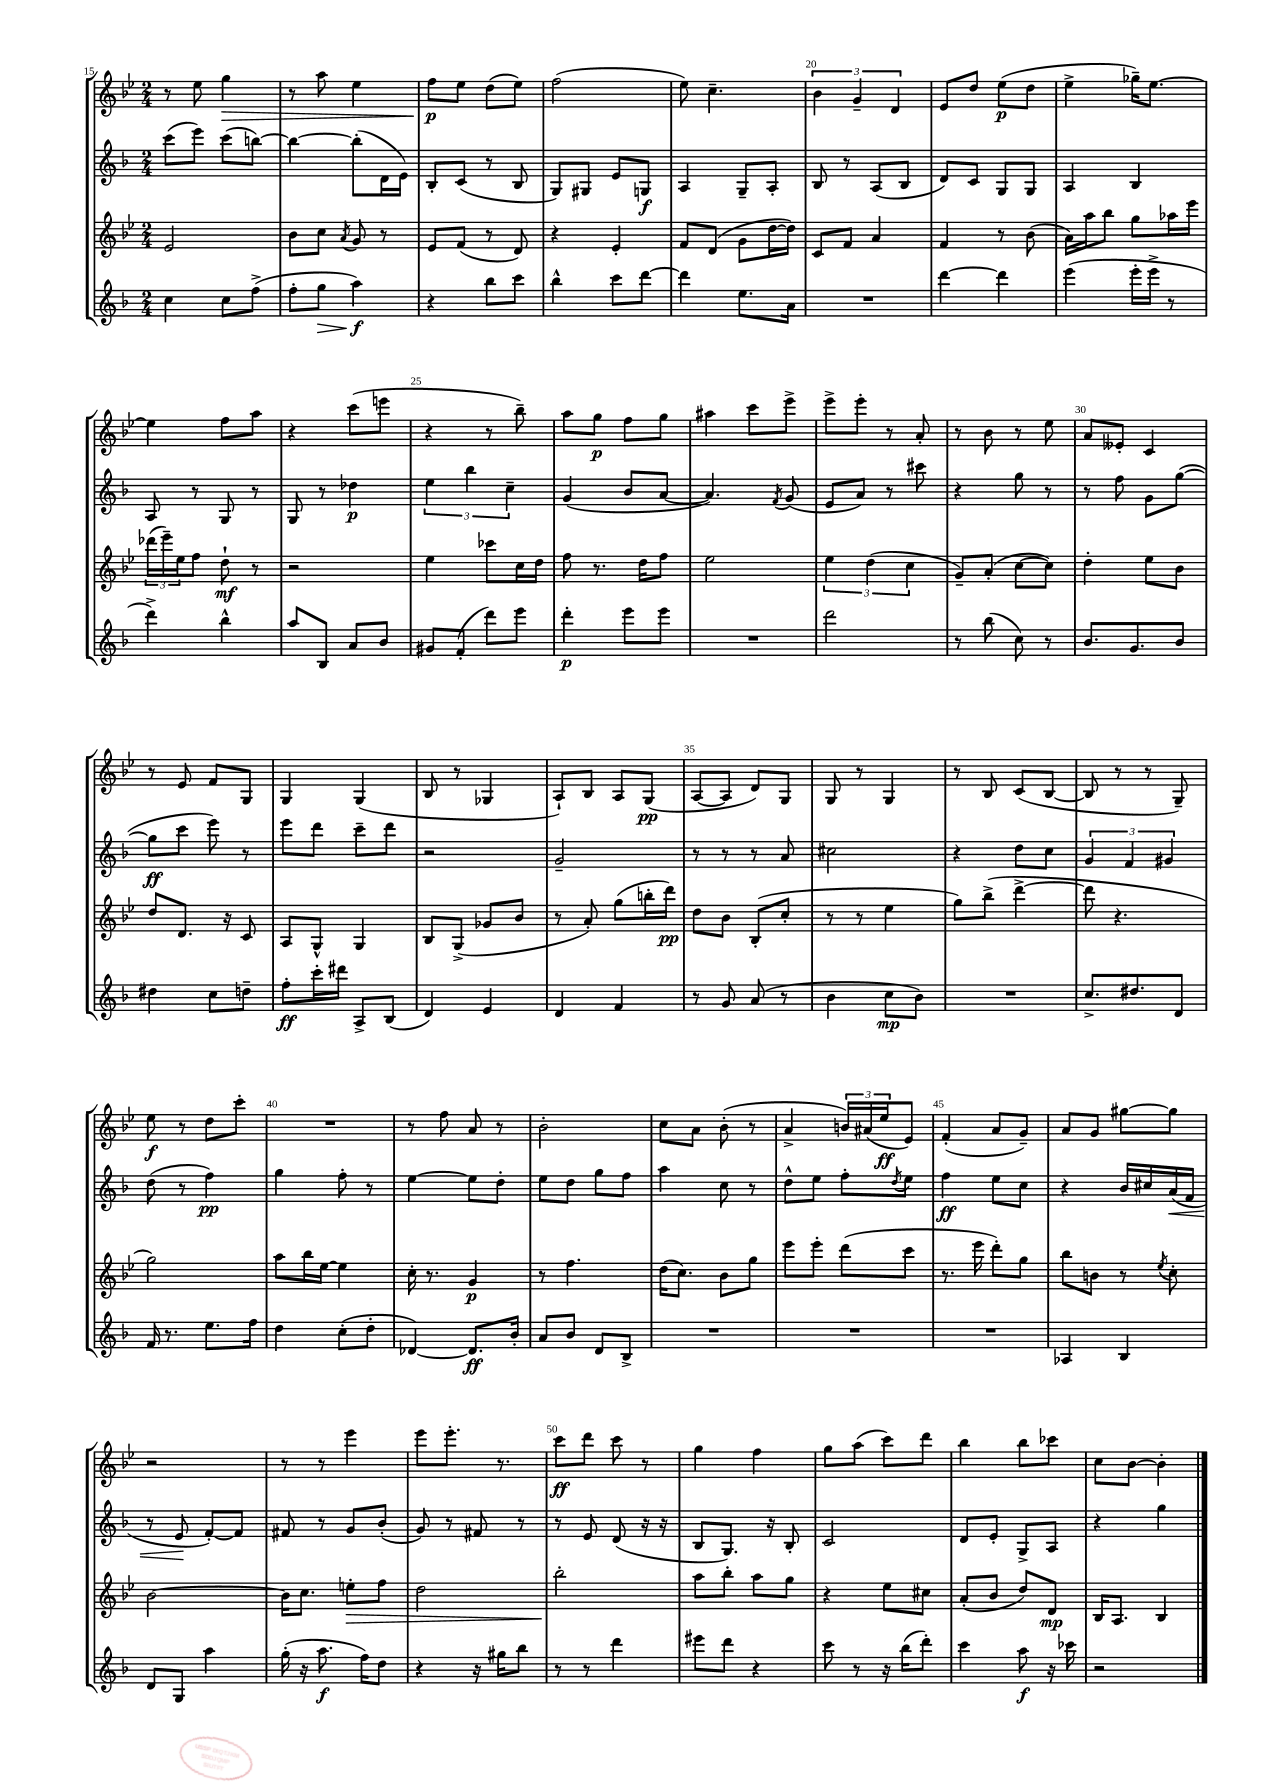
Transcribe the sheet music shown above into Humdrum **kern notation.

**kern	**kern	**kern	**kern
*staff4	*staff3	*staff2	*staff1
*clefG2	*clefG2	*clefG2	*clefG2
*k[b-]	*k[b-e-]	*k[b-]	*k[b-e-]
*M2/4	*M2/4	*M2/4	*M2/4
4cc	2e-	(8ccc	8r
.	.	8eee)	8ee-
8cc	.	(8ccc	4gg
(8ff^	.	[8bb)	.
=	=	=	=
8ff'	8b-	4bb_	8r
8gg	8cc	.	8aa
.	8qa	.	.
4aa)	8g	(8bb']	4ee-
.	8r	16d	.
.	.	16e)	.
=	=	=	=
4r	8e-	8B-'	8ff
.	(8f	(8c	8ee-
8bb-	8r	8r	(8dd
8ccc	8d)	8B-	8ee-)
=	=	=	=
4bb-^^	4r	8G)	(2ff
.	.	8G#	.
8ccc	4e-'	8e	.
[8ddd	.	8G	.
=	=	=	=
4ddd]	8f	4A	8ee-)
.	(8d	.	4.cc~
8.ee	8g	8G~	.
.	[16dd	8A'	.
16a	16dd])	.	.
=	=	=	=
2r	8c	8B-	6b-
.	8f	8r	.
.	.	.	6g~
.	4a	(8A	.
.	.	.	6d
.	.	8B-	.
=	=	=	=
[4ddd	4f	8d)	8e-
.	.	8c	8dd
4ddd]	8r	8G	(8ee-
.	(8b-	8G	8dd
=	=	=	=
(4eee	16a)	4A	4ee-^
.	16aa	.	.
.	8bb-	.	.
16eee'	8gg	4B-	16gg-~)
16eee^	.	.	[8.ee-
8r	16aa-	.	.
.	16eee-	.	.
=	=	=	=
4ddd^)	(24ddd-	8A	4ee-]
.	24eee-~)	.	.
.	24ee-	.	.
.	8ff	8r	.
4bb-^^	8dd`	8G	8ff
.	8r	8r	8aa
=	=	=	=
8aa	2r	8G	4r
8B-	.	8r	.
8a	.	4dd-	(8ccc
8b-	.	.	8eee
=	=	=	=
8g#	4ee-	6ee	4r
(8f'	.	.	.
.	.	6bb-	.
8ddd)	8ccc-	.	8r
.	.	6cc~	.
8eee	16cc	.	8bb-~)
.	16dd	.	.
=	=	=	=
4ddd'	8ff	(4g	8aa
.	8.r	.	8gg
8eee	.	8b-	8ff
.	16dd	.	.
8eee	8ff	[8a	8gg
=	=	=	=
2r	2ee-	4.a])	4aa#
.	.	.	8ccc
.	.	8qf	.
.	.	(8g	8eee-^
=	=	=	=
2ddd	6ee-	8e	8eee-^
.	.	8a)	8eee-'
.	(6dd	.	.
.	.	8r	8r
.	6cc	.	.
.	.	8ccc#	8a'
=	=	=	=
8r	8g~)	4r	8r
(8bb-	(8a'	.	8b-
8cc)	[8cc	8gg	8r
8r	8cc])	8r	8ee-
=	=	=	=
8.b-	4dd'	8r	8a
.	.	8ff	8e--'
8.g	.	.	.
.	8ee-	8g	4c
8b-	8b-	([8gg	.
=	=	=	=
4dd#	8dd	8gg]	8r
.	8.d	8ccc	8e-
8cc	.	8eee)	8f
.	16r	.	.
8dd~	8c	8r	8G
=	=	=	=
8ff'	8A	8eee	4G
16ccc'	8G^^	8ddd	.
16ddd#	.	.	.
8A^	4G	8ccc~	(4G
(8B-	.	8ddd	.
=	=	=	=
4d)	8B-	2r	8B-
.	(8G^	.	8r
4e	8g-	.	4G-
.	8b-	.	.
=	=	=	=
4d	8r	2g~	8A`)
.	8a')	.	8B-
4f	(8gg	.	8A
.	16bb'	.	(8G
.	16ddd)	.	.
=	=	=	=
8r	8dd	8r	[8A
8g	8b-	8r	8A]
(8a	(8B-'	8r	8d)
8r	8cc'	8a	8G
=	=	=	=
4b-	8r	2cc#	8G
.	8r	.	8r
8cc	4ee-	.	4G
8b-)	.	.	.
=	=	=	=
2r	8gg)	4r	8r
.	(8bb-^	.	8B-
.	[4ddd^	8dd	(8c
.	.	8cc	[8B-
=	=	=	=
8.cc^	8ddd]	6g	8B-]
.	4.r	.	8r
.	.	6f	.
8.dd#	.	.	.
.	.	.	8r
.	.	6g#	.
8d	.	.	8G~)
=	=	=	=
16f	2gg)	(8dd	8ee-
8.r	.	.	.
.	.	8r	8r
8.ee	.	4ff)	8dd
.	.	.	8ccc'
16ff	.	.	.
=	=	=	=
4dd	8aa	4gg	2r
.	16bb-	.	.
.	[16ee-	.	.
(8cc'	4ee-]	8ff'	.
8dd'	.	8r	.
=	=	=	=
[4d-)	16cc'	[4ee	8r
.	8.r	.	.
.	.	.	8ff
8.d-]	4g	8ee]	8a
.	.	8dd'	8r
16b-'	.	.	.
=	=	=	=
8a	8r	8ee	2b-'
8b-	4.ff	8dd	.
8d	.	8gg	.
8B-^	.	8ff	.
=	=	=	=
2r	(16dd	4aa	8cc
.	8.cc)	.	.
.	.	.	8a
.	8b-	8cc	(8b-'
.	8gg	8r	8r
=	=	=	=
2r	8eee-	8dd^^	4a^
.	8eee-'	8ee	.
.	(8ddd	8ff'	24b)
.	.	.	(24a#
.	.	.	24ee-
.	.	8qdd	.
.	8ccc	8ee	8e-)
=	=	=	=
2r	8.r	4ff	(4f'
.	16eee-	.	.
.	8ddd')	8ee	8a
.	8gg	8cc	8g~)
=	=	=	=
4A-	8bb-	4r	8a
.	8b	.	8g
4B-	8r	16b-	[8gg#
.	.	16cc#	.
.	8qee-	.	.
.	8cc'	(16a	8gg#]
.	.	16f	.
=	=	=	=
8d	[2b-	8r	2r
8G	.	8e	.
4aa	.	[8f')	.
.	.	8f]	.
=	=	=	=
(16gg'	16b-]	8f#	8r
16r	8.cc	.	.
8.aa	.	8r	8r
.	8ee'	8g	4eee-
16ff)	.	.	.
8dd	8ff	(8b-'	.
=	=	=	=
4r	2dd	8g)	8eee-
.	.	8r	8.eee-'
16r	.	8f#	.
16gg#	.	.	8.r
8bb-	.	8r	.
=	=	=	=
8r	2bb-'	8r	8ccc
8r	.	8e	8ddd
4ddd	.	(8d	8ccc
.	.	16r	8r
.	.	16r	.
=	=	=	=
8eee#	8aa	8B-	4gg
8ddd	8bb-'	8.G)	.
4r	8aa	.	4ff
.	.	16r	.
.	8gg	8B-'	.
=	=	=	=
8ccc	4r	2c	8gg
8r	.	.	(8aa
16r	8ee-	.	8ccc)
(16bb-	.	.	.
8ddd')	8cc#	.	8ddd
=	=	=	=
4ccc	(8a'	8d	4bb-
.	8b-	8e'	.
8aa	8dd)	8G^	8bb-
16r	8d	8A	8ccc-
16ccc-	.	.	.
=	=	=	=
2r	16B-	4r	8cc
.	8.A	.	.
.	.	.	[8b-
.	4B-	4gg	4b-']
==	==	==	==
*-	*-	*-	*-
